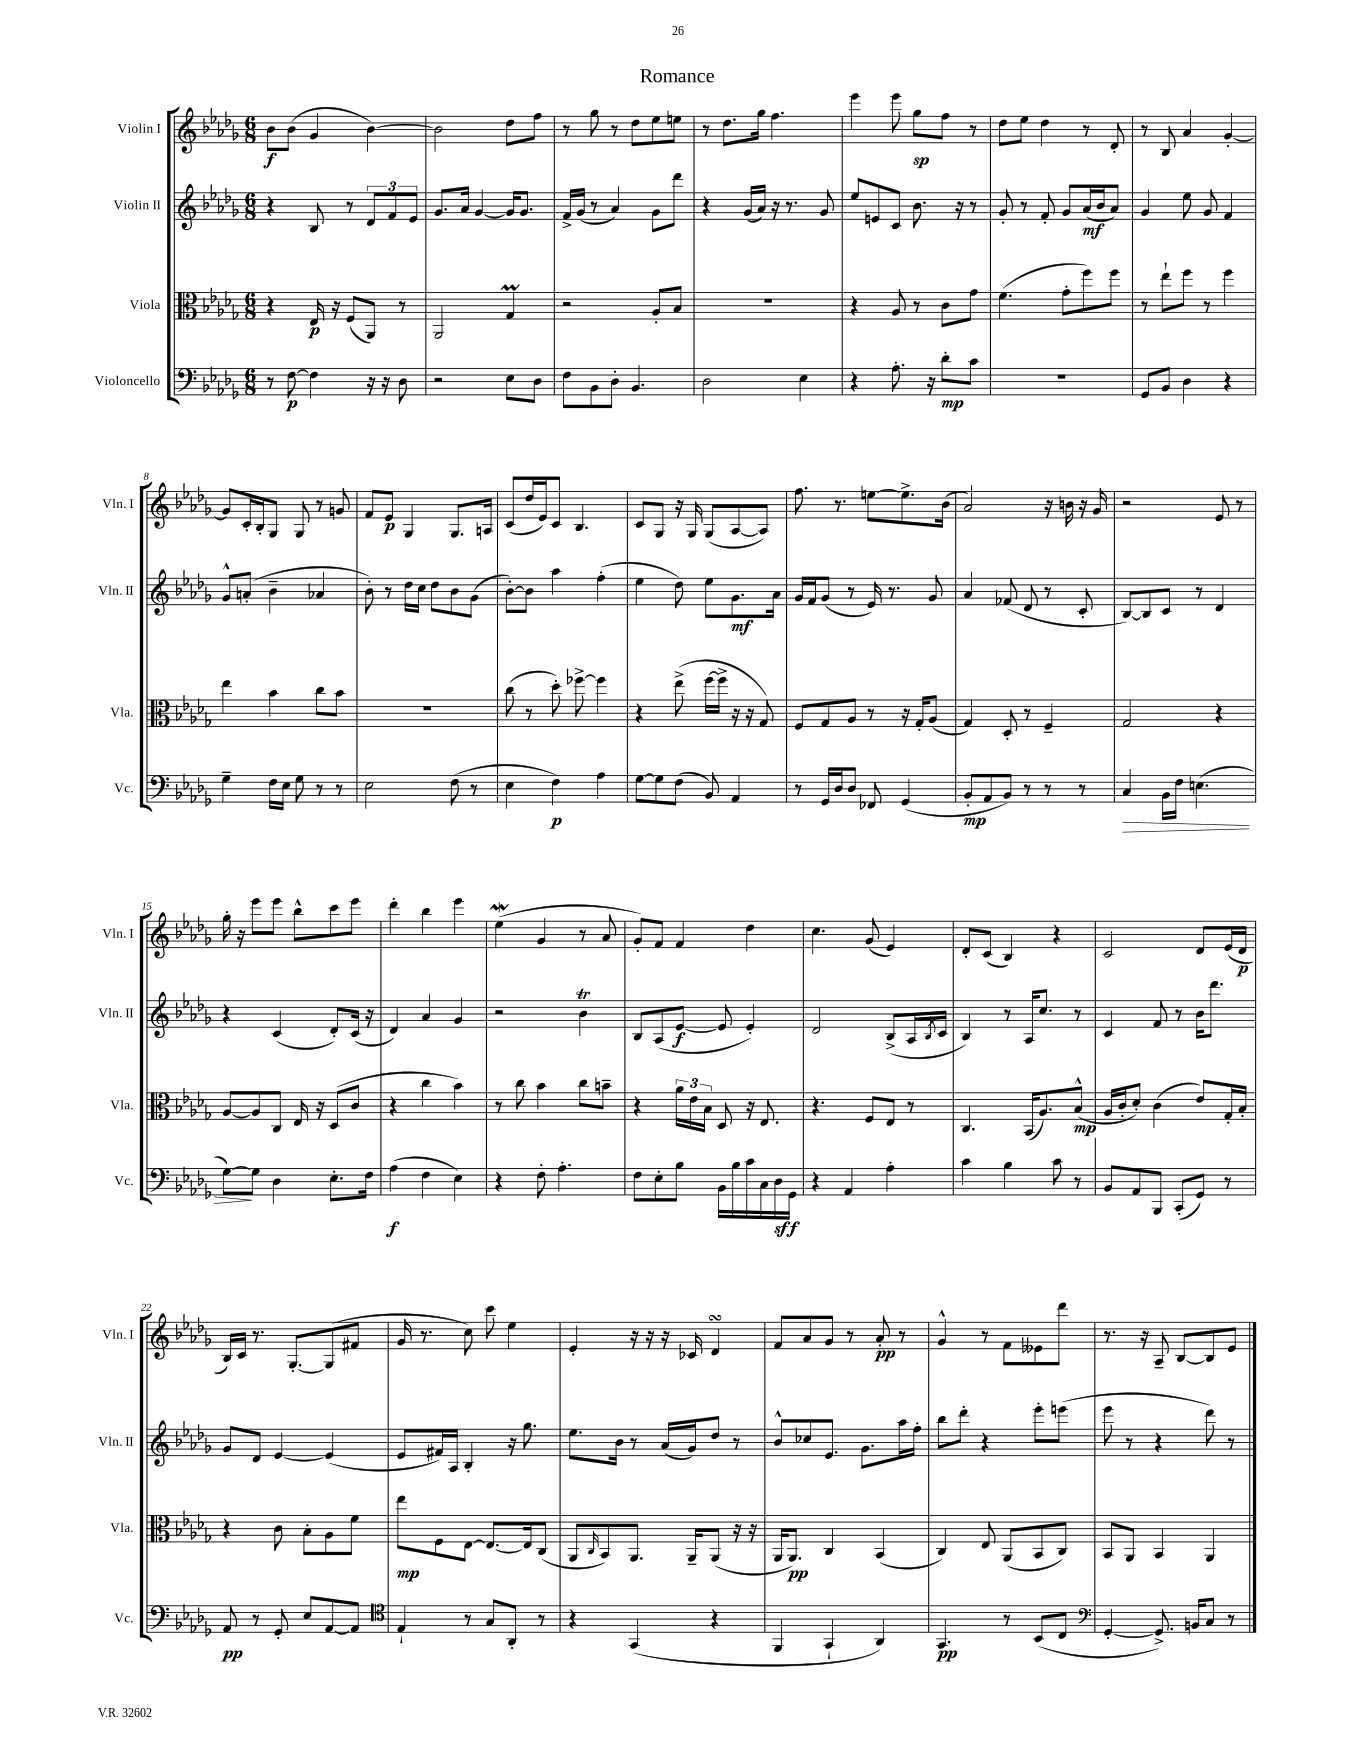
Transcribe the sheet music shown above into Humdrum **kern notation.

**kern	**dynam	**kern	**dynam	**kern	**dynam	**kern	**dynam
*part4	*part4	*part3	*part3	*part2	*part2	*part1	*part1
*staff4	*staff4	*staff3	*staff3	*staff2	*staff2	*staff1	*staff1
*I"Violoncello	*	*I"Viola	*	*I"Violin II	*	*I"Violin I	*
*I'Vc.	*	*I'Vla.	*	*I'Vln. II	*	*I'Vln. I	*
*clefF4	*	*clefC3	*	*clefG2	*	*clefG2	*
*k[b-e-a-d-g-]	*	*k[b-e-a-d-g-]	*	*k[b-e-a-d-g-]	*	*k[b-e-a-d-g-]	*
*M6/8	*	*M6/8	*	*M6/8	*	*M6/8	*
=1	=1	=1	=1	=1	=1	=1	=1
8r	.	4r	.	4r	.	8b-\L	f
[8F\	p	.	.	.	.	(8b-\J	.
4F\]	.	16E-/	p	8B-/	.	4g-/	.
.	.	16r	.	.	.	.	.
.	.	(8F/L	.	8r	.	.	.
16r	.	8AA-/J)	.	12d-/L	.	[4b-\)	.
16r	.	.	.	.	.	.	.
.	.	.	.	12f/	.	.	.
8D-\	.	8r	.	.	.	.	.
.	.	.	.	12e-/J	.	.	.
=2	=2	=2	=2	=2	=2	=2	=2
2r	.	2AA-/	.	8.g-/L	.	2b-\]	.
.	.	.	.	16a-/Jk	.	.	.
.	.	.	.	[4g-/	.	.	.
8E-\L	.	4G-M/	.	16g-/KL]	.	8dd-\L	.
.	.	.	.	8.g-/J	.	.	.
8D-\J	.	.	.	.	.	8ff\J	.
=3	=3	=3	=3	=3	=3	=3	=3
8F\L	.	2r	.	16f^/LL	.	8r	.
.	.	.	.	(16g-/JJ	.	.	.
8BB-\	.	.	.	8r	.	8gg-\	.
8D-'\J	.	.	.	4a-/)	.	8r	.
4.BB-/	.	.	.	.	.	8dd-\L	.
.	.	8A-'/L	.	8g-\L	.	8ee-\	.
.	.	8B-/J	.	8ddd-\J	.	8een\J	.
=4	=4	=4	=4	=4	=4	=4	=4
2D-\	.	2.r	.	4r	.	8r	.
.	.	.	.	.	.	8.dd-\L	.
.	.	.	.	(16g-/LL	.	.	.
.	.	.	.	16a-/JJ)	.	16gg-\Jk	.
.	.	.	.	16r	.	4.ff\	.
.	.	.	.	8.r	.	.	.
4E-\	.	.	.	.	.	.	.
.	.	.	.	8g-/	.	.	.
=5	=5	=5	=5	=5	=5	=5	=5
4r	.	4r	.	8ee-/L	.	4eee-\	.
.	.	.	.	8en/	.	.	.
8.A-'\	.	8A-/	.	8c/J	.	8eee-\	.
.	.	8r	.	8.b-\	.	8gg-\L	sp
16r	.	.	.	.	.	.	.
8d-'\L	mp	8c\L	.	.	.	8ff\J	.
.	.	.	.	16r	.	.	.
8c\J	.	8g-\J	.	8r	.	8r	.
=6	=6	=6	=6	=6	=6	=6	=6
2.r	.	(4.f\	.	8g-'/	.	8dd-\L	.
.	.	.	.	8r	.	8ee-\J	.
.	.	.	.	8f'/	.	4dd-\	.
.	.	8g-'\L	.	8g-/L	.	.	.
.	.	8ff\)	.	(16a-/L	mf	8r	.
.	.	.	.	16b-/J	.	.	.
.	.	8ff\J	.	8a-/J)	.	8d-'/	.
=7	=7	=7	=7	=7	=7	=7	=7
8GG-/L	.	8r	.	4g-/	.	8r	.
8BB-/J	.	8ee-`\L	.	.	.	8B-/	.
4D-\	.	8ff\J	.	8ee-\	.	4a-/	.
.	.	8r	.	8g-/	.	.	.
4r	.	4ff\	.	4f/	.	[4g-'/	.
!!LO:LB:g=z
=8	=8	=8	=8	=8	=8	=8	=8
4G-~\	.	4ee-\	.	8g-^^/L	.	8g-/L]	.
.	.	.	.	(8an'/J	.	16c'/L	.
.	.	.	.	.	.	16B-'/J	.
16F\LL	.	4b-\	.	4b-~\	.	8G-/J	.
16E-\JJ	.	.	.	.	.	.	.
8G-\	.	.	.	.	.	8G-/	.
8r	.	8cc\L	.	4a-X/	.	8r	.
8r	.	8b-\J	.	.	.	8gn/	.
=9	=9	=9	=9	=9	=9	=9	=9
2E-\	.	2.r	.	8b-'\)	.	8f/L	.
.	.	.	.	8r	.	8e-/J	p
.	.	.	.	16dd-\LL	.	4G-/	.
.	.	.	.	16cc\JJ	.	.	.
.	.	.	.	8dd-\L	.	.	.
(8F\	.	.	.	8b-\	.	8.G-/L	.
8r	.	.	.	(8g-\J	.	.	.
.	.	.	.	.	.	16An/Jk	.
=10	=10	=10	=10	=10	=10	=10	=10
4E-\	.	(8cc\	.	[8b-'\L)	.	(8c/L	.
.	.	8r	.	8b-\J]	.	16dd-/L	.
.	.	.	.	.	.	16e-/J)	.
4F\)	p	8dd-'\)	.	4aa-\	.	8c/J	.
.	.	[8ff-X^\	.	.	.	4.B-/	.
4A-\	.	4ff-\]	.	(4ff'\	.	.	.
=11	=11	=11	=11	=11	=11	=11	=11
[8G-\L	.	4r	.	4ee-\	.	8c/L	.
8G-\]	.	.	.	.	.	8G-/J	.
(8F\J	.	(8ee-^\	.	8dd-\)	.	16r	.
.	.	.	.	.	.	16G-/	.
8BB-/)	.	[16ff\LL	.	8ee-\L	.	(8G-/L	.
.	.	16ff^\JJ]	.	.	.	.	.
4AA-/	.	16r	.	8.g-\	mf	[8A-/	.
.	.	16r	.	.	.	.	.
.	.	8G-/)	.	.	.	8A-/J])	.
.	.	.	.	16a-\Jk	.	.	.
=12	=12	=12	=12	=12	=12	=12	=12
8r	.	8F/L	.	16g-/LL	.	8.ff\	.
.	.	.	.	16f/J	.	.	.
16GG-/LL	.	8G-/	.	(8g-/J	.	.	.
16D-/J	.	.	.	.	.	8.r	.
8D-/J	.	8A-/J	.	8r	.	.	.
8FF-X/	.	8r	.	16e-/)	.	[8een\L	.
.	.	.	.	8.r	.	.	.
(4GG-/	.	16r	.	.	.	8.ee^\]	.
.	.	16G-'/KL	.	.	.	.	.
.	.	(8A-/J	.	8g-/	.	.	.
.	.	.	.	.	.	(16b-\Jk	.
=13	=13	=13	=13	=13	=13	=13	=13
8BB-'/L	mp	4G-/)	.	4a-/	.	2a-/)	.
8AA-/	.	.	.	.	.	.	.
8BB-/J)	.	8D-'/	.	(8f-X/	.	.	.
8r	.	8r	.	8d-/	.	.	.
8r	.	4F~/	.	8r	.	16r	.
.	.	.	.	.	.	16bn\	.
8r	.	.	.	8c'/	.	16r	.
.	.	.	.	.	.	16g-/	.
=14	=14	=14	=14	=14	=14	=14	=14
!	!LO:HP:b	!	!	!	!	!	!
4C/	>	2G-/	.	[8B-/L)	.	2r	.
.	.	.	.	8B-/]	.	.	.
16BB-\LL	.	.	.	8c/J	.	.	.
16F\JJ	.	.	.	.	.	.	.
(4.En\	.	.	.	8r	.	.	.
.	.	4r	.	4d-/	.	8e-/	.
.	.	.	.	.	.	8r	.
!!LO:LB:g=z
=15	=15	=15	=15	=15	=15	=15	=15
[8G-\L)	.	[8A-/L	.	4r	.	16gg-'\	.
.	.	.	.	.	.	16r	.
8G-\J]	]	8A-/]	.	.	.	8eee-\L	.
4D-\	.	8C/J	.	(4c/	.	8eee-\J	.
.	.	16E-/	.	.	.	8bb-^^\L	.
.	.	16r	.	.	.	.	.
8.E-'\L	.	(8D-/L	.	8d-'/L)	.	8ccc\	.
.	.	8c/J	.	(16c/Jk	.	8eee-\J	.
16F\Jk	.	.	.	16r	.	.	.
=16	=16	=16	=16	=16	=16	=16	=16
(4A-\	f	4r	.	4d-/)	.	4ddd-'\	.
4F\	.	4cc\	.	4a-/	.	4bb-\	.
4E-\)	.	4b-\)	.	4g-/	.	4eee-\	.
=17	=17	=17	=17	=17	=17	=17	=17
4r	.	8r	.	2r	.	(4ee-W\	.
.	.	8cc\	.	.	.	.	.
8F'\	.	4b-\	.	.	.	4g-/	.
4.A-'\	.	.	.	.	.	.	.
.	.	8cc\L	.	4b-T\	.	8r	.
.	.	8bn~\J	.	.	.	8a-/	.
=18	=18	=18	=18	=18	=18	=18	=18
8F\L	.	4r	.	8B-/L	.	8g-'/L)	.
8E-'\	.	.	.	(8A-/	.	8f/J	.
8B-\J	.	24a-\LL	.	[8e-/J	f	4f/	.
.	.	24e-\	.	.	.	.	.
.	.	24B-\JJ	.	.	.	.	.
16BB-\LL	.	8D-/	.	8e-/]	.	.	.
16B-\	.	.	.	.	.	.	.
16c\	.	16r	.	4e-'/)	.	4dd-\	.
16C\	.	8.E-/	.	.	.	.	.
16D-\	sff	.	.	.	.	.	.
16GG-\JJ	.	.	.	.	.	.	.
=19	=19	=19	=19	=19	=19	=19	=19
4r	.	4.r	.	2d-/	.	4.cc\	.
4AA-/	.	.	.	.	.	.	.
.	.	8F/L	.	.	.	(8g-/	.
4A-'\	.	8E-/J	.	(8B-^/L	.	4e-/)	.
.	.	8r	.	16A-/L	.	.	.
.	.	.	.	8qB-/	.	.	.
.	.	.	.	16c/JJ	.	.	.
=20	=20	=20	=20	=20	=20	=20	=20
4c\	.	4.C/	.	4B-/)	.	8d-'/L	.
.	.	.	.	.	.	(8c/J	.
4B-\	.	.	.	8r	.	4B-/)	.
.	.	(16BB-/KL	.	16A-/KL	.	.	.
.	.	8.A-/)	.	8.cc/J	.	.	.
8c\	.	.	.	.	.	4r	.
8r	.	(8B-^^/J	mp	8r	.	.	.
=21	=21	=21	=21	=21	=21	=21	=21
8BB-/L	.	16A-/LL	.	4c/	.	2c/	.
.	.	16c'/J	.	.	.	.	.
8AA-/	.	8d-'/J)	.	.	.	.	.
8BBB-/J	.	(4c\	.	8f/	.	.	.
(8CC'/L	.	.	.	8r	.	.	.
8GG-/J)	.	8e-/L)	.	16b-\KL	.	8d-/L	.
.	.	.	.	8.ddd-\J	.	.	.
8r	.	16G-'/L	.	.	.	(16e-/L	.
.	.	16B-'/JJ	.	.	.	16d-/JJ	p
!!LO:LB:g=z
=22	=22	=22	=22	=22	=22	=22	=22
8AA-/	pp	4r	.	8g-/L	.	16B-/LL)	.
.	.	.	.	.	.	16c/JJ	.
8r	.	.	.	8d-/J	.	8.r	.
8GG-'/	.	8c\	.	[4e-/	.	.	.
.	.	.	.	.	.	[8.G-'/L	.
8E-/L	.	8B-'\L	.	.	.	.	.
[8AA-/	.	8A-\	.	(4e-/]	.	(8G-/]	.
8AA-/J]	.	8f\J	.	.	.	8f#X/J	.
=23	=23	=23	=23	=23	=23	=23	=23
*clefC4	*	*	*	*	*	*	*
4E-`/	.	8ee-\L	mp	8e-/L	.	16g-/	.
.	.	.	.	.	.	8.r	.
.	.	8F\	.	16f#X/L)	.	.	.
.	.	.	.	16A-/JJ	.	.	.
8r	.	[8E-\J	.	4B-'/	.	8cc\)	.
8G-/L	.	8.E-/L_	.	.	.	8ccc\	.
8AA-'/J	.	.	.	16r	.	4ee-\	.
.	.	16E-/k]	.	8.gg-\	.	.	.
8r	.	(8C/J	.	.	.	.	.
=24	=24	=24	=24	=24	=24	=24	=24
4r	.	8AA-/L	.	8.ee-\L	.	4e-'/	.
.	.	16qqC/	.	.	.	.	.
.	.	8BB-/)	.	.	.	.	.
.	.	.	.	16b-\Jk	.	.	.
(4GG-/	.	8.AA-/J	.	8r	.	16r	.
.	.	.	.	.	.	16r	.
.	.	.	.	(16a-/LL	.	16r	.
.	.	16AA-~/KL	.	16g-/J)	.	16c-X/	.
4r	.	(8AA-/J	.	8dd-/J	.	4d-sSSs/	.
.	.	16r	.	8r	.	.	.
.	.	16r	.	.	.	.	.
=25	=25	=25	=25	=25	=25	=25	=25
4FF/	.	16AA-/KL	.	8b-^^/L	.	8f/L	.
.	.	8.AA-/J)	pp	.	.	.	.
.	.	.	.	8cc-X/	.	8a-/	.
4GG-`/	.	4C/	.	8.e-/J	.	8g-/J	.
.	.	.	.	.	.	8r	.
.	.	.	.	8.g-\L	.	.	.
4AA-/)	.	(4BB-/	.	.	.	8a-'/	pp
.	.	.	.	16aa-\L	.	8r	.
.	.	.	.	16ff'\JJ	.	.	.
=26	=26	=26	=26	=26	=26	=26	=26
4.GG-/	pp	4C/)	.	8bb-\L	.	4g-^^/	.
.	.	.	.	8ddd-'\J	.	.	.
.	.	8E-/	.	4r	.	8r	.
8r	.	(8AA-/L	.	.	.	8f\L	.
(8BB-/L	.	8BB-/	.	8eee-'\L	.	8e--X\	.
8C/J	.	8C/J)	.	(8eeen\J	.	8ddd-\J	.
=27	=27	=27	=27	=27	=27	=27	=27
*clefF4	*	*	*	*	*	*	*
[4GG-'/	.	8BB-/L	.	8eee-\	.	8.r	.
.	.	8AA-/J	.	8r	.	.	.
.	.	.	.	.	.	16r	.
8.GG-^/])	.	4BB-/	.	4r	.	8A-~/	.
.	.	.	.	.	.	[8B-/L	.
16BBn/KL	.	.	.	.	.	.	.
8C/J	.	4AA-/	.	8ddd-\)	.	8B-/]	.
8r	.	.	.	8r	.	8e-/J	.
==	==	==	==	==	==	==	==
*-	*-	*-	*-	*-	*-	*-	*-
